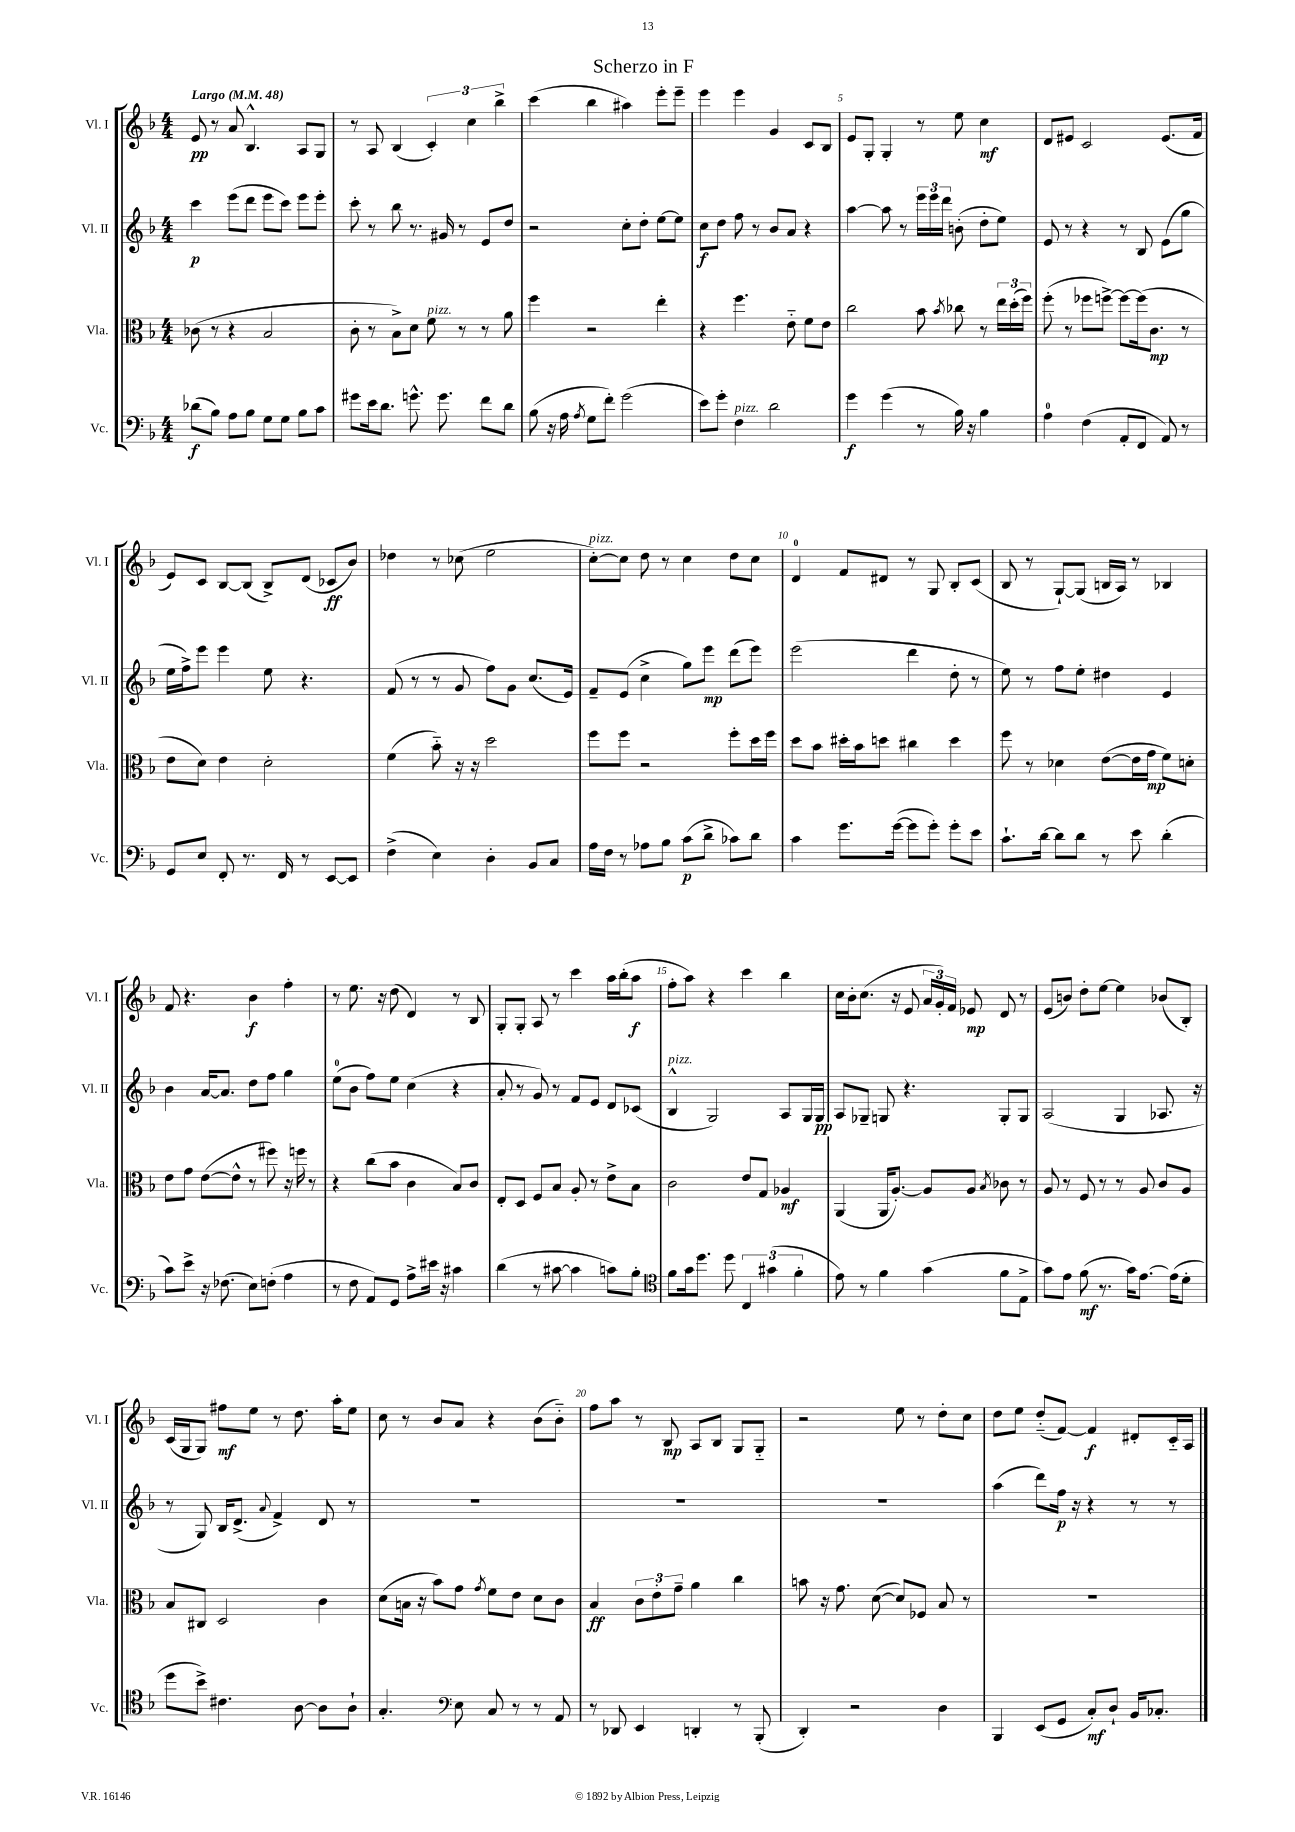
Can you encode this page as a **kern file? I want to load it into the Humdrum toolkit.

**kern	**kern	**kern	**kern
*staff4	*staff3	*staff2	*staff1
*clefF4	*clefC3	*clefG2	*clefG2
*k[b-]	*k[b-]	*k[b-]	*k[b-]
*M4/4	*M4/4	*M4/4	*M4/4
*MM48	*MM48	*MM48	*MM48
(8d-	(8c-	4ccc	8e
8B-)	8r	.	8r
8A	4r	(8eee	8a
8B-	.	8ddd	4.B-^^
8G	2B-	8eee	.
8G	.	8ccc)	.
8B-	.	8eee	8A
8c	.	8eee'	8G
=	=	=	=
8g#	8c'	8ccc'	8r
16e	8r	8r	8A
8.d	.	.	.
.	8B-^)	8bb-	(4B-
8.g^^	8d	8.r	.
.	8f	.	6c')
8.g	.	16g#	.
.	8r	8r	.
.	.	.	6cc
8f	8r	8e	.
.	.	.	6bb-^
8d	8a	8dd	.
=	=	=	=
(8B-	4ff	2r	(4ccc
16r	.	.	.
16A	.	.	.
8qA	.	.	.
8G	2r	.	4bb-
8f')	.	.	.
(2g	.	8cc'	4aa#)
.	.	8dd'	.
.	4ee'	[8ee	8eee'
.	.	8ee]	8eee~
=	=	=	=
8e)	4r	8cc	4eee
8g'	.	8dd	.
4F	4.ff	8ff	4eee
.	.	8r	.
2d	.	8b-	4g
.	8e'~	8a	.
.	8f	4r	8c
.	8e	.	8B-
=	=	=	=
4g	2cc	[4aa	8e
.	.	.	8G'
(4g	.	8aa]	4G'
.	.	8r	.
8r	8b-	24eee	8r
.	.	24eee	.
.	.	24ddd	.
.	8qb-	.	.
16B-)	8cc-	(8b'	8ee
16r	.	.	.
4B-	8r	8dd'	4cc
.	24ee	8ee)	.
.	(24dd'	.	.
.	24ff)	.	.
=	=	=	=
4A	(8ff'	8e	8d
.	8r	8r	8e#
(4F	8ff-	4r	2c
.	[8ff^)	.	.
8AA'	8ff_	8r	.
8FF	(16ff]	8B-	.
.	8.c	.	.
8AA)	.	(8e	(8.e#
8r	8r	8gg	.
.	.	.	16f
=	=	=	=
8GG	8e	16ee	8e)
.	.	16ff^)	.
8E	8d)	8eee	8c
8FF'	4e	4eee	[8B-
8.r	.	.	(8B-]
.	2d'	8ee	8B-^)
16FF	.	.	.
8r	.	4.r	(8d
[8EE	.	.	8c-
8EE]	.	.	8b-)
=	=	=	=
(4F^	(4f	(8f	4dd-
.	.	8r	.
4E)	8b-'~)	8r	8r
.	16r	8g	(8cc-
.	16r	.	.
4D'	2dd	8ff)	2ee
.	.	8g	.
8BB-	.	(8.cc	.
8C	.	.	.
.	.	16e)	.
=	=	=	=
16A	8ff	8f~	[8cc')
16F	.	.	.
8r	8ff	(8e	8cc]
8A-	2r	4cc^	8dd
8B-	.	.	8r
(8c	.	8gg)	4cc
8d^	.	8eee	.
8c-)	8ff'	(8ddd	8dd
8d	16dd	8eee)	8cc
.	16ff	.	.
=	=	=	=
4c	8dd	(2eee	4d
.	8b-	.	.
8.g	16dd#'	.	8f
.	16b-	.	.
.	8dd	.	8d#
([16g	.	.	.
8g]	4cc#	4ddd	8r
8g')	.	.	8G
8g'	4dd	8dd'	8B-'
8e	.	8r	(8c
=	=	=	=
8.c`	8ff	8ee)	8B-
.	8r	8r	8r
[16d	.	.	.
8d]	4d-	8ff	[8G`)
8d	.	8ee'	(8G]
8r	([8e	4dd#	16B
.	.	.	16A)
8e	16e]	.	8r
.	16g	.	.
(4d'	8f)	4e	4B-
.	8d'	.	.
=	=	=	=
8c)	8e	4b-	8f
8e^	8g	.	4.r
16r	([8e	[16a	.
(8.F-	.	8.a]	.
.	8e^^]	.	.
8E)	8r	8dd	4b-
(8F'	8ff#)	8ff	.
4A	16r	4gg	4ff'
.	16ff	.	.
.	8r	.	.
=	=	=	=
8r	4r	(8ee	8r
8F	.	8b-	8.ee
8AA)	(8cc	8ff)	.
.	.	.	16r
8GG	8b-	8ee	(8dd
8A^	4c	(4cc	4d)
16e#	.	.	.
16r	.	.	.
4c#	8B-)	4r	8r
.	8c	.	8B-
=	=	=	=
(4d	8E'	8a'	8G'
.	8D	8r	8G'
8r	8F	8g)	8A
[8c#	8B-	8r	8r
4c#]	8A'	8f	4ccc
.	8r	8e	.
8c)	8e^	8d	16aa
.	.	.	(16bb-'
8B-'	8B-	(8c-	8aa
=	=	=	=
*clefC4	*	*	*
8f	2c	4B-^^	8ff'
16g	.	.	8aa)
8.dd	.	.	.
.	.	2G)	4r
8dd	.	.	.
6C	8e	.	4ccc
.	8G	.	.
(6g#	.	.	.
.	4A-	8A	4bb-
6f'	.	.	.
.	.	16G	.
.	.	16G	.
=	=	=	=
8e)	(4AA	8A	16cc
.	.	.	16b-'
8r	.	8G-~	(8.cc
4f	16AA	8G	.
.	[8.A')	.	16r
.	.	4.r	8e
(4g	8A]	.	24a
.	.	.	24g')
.	.	.	24f
.	8A	.	8e-
.	8qB-	.	.
8f	8c-	8G'	8d
8E^	8r	8G	8r
=	=	=	=
8g)	8A	(2A	(8e
8e	8r	.	8b)
(8f	8F	.	8dd'
8.r	8r	.	[8ee
.	8r	4G	4ee]
16g)	.	.	.
[8.e	8A	.	.
.	8c	8.A-	(8b-
(16e]	.	.	.
8d'	8A	.	8B-')
.	.	16r	.
=	=	=	=
8dd	8B-	8r	(16c
.	.	.	16G
8b-^)	8C#	8G)	8G)
4.c#	2D	16B-	8ff#
.	.	(8.d^	.
.	.	.	8ee
.	.	8qqa	.
.	.	4f^)	8r
[8A	.	.	8.dd
8A]	4c	8d	.
.	.	.	16aa'
8A`	.	8r	8ee
=	=	=	=
4.G'	(8d	1r	8cc
.	16B	.	8r
.	16r	.	.
.	8b-)	.	8b-
*clefF4	*	*	*
8E	8g	.	8a
.	8qg	.	.
8C	8f	.	4r
8r	8e	.	.
8r	8d	.	(8b-
8AA	8c	.	8b-'~)
=	=	=	=
8r	4B-	1r	8ff
8DD-	.	.	8aa
4EE	12c	.	8r
.	12e'	.	.
.	.	.	8B-
.	12g~	.	.
4DD'	4a	.	8A
.	.	.	8B-
8r	4cc	.	8G
(8BBB-'	.	.	8G'~
=	=	=	=
4DD')	8b	1r	2r
.	16r	.	.
.	8.g	.	.
2r	.	.	.
.	([8d	.	.
.	8d])	.	8ee
.	8F-	.	8r
4D	8B-	.	8dd'
.	8r	.	8cc
=	=	=	=
4BBB-	1r	(4aa	8dd
.	.	.	8ee
(8EE	.	8ddd)	(8dd'~
8GG	.	16ff	[8f)
.	.	16r	.
8C')	.	4r	4f]
8D`	.	.	.
16BB-	.	8r	8d#'
8.C-'	.	.	.
.	.	8r	16c'~
.	.	.	16A
==	==	==	==
*-	*-	*-	*-
